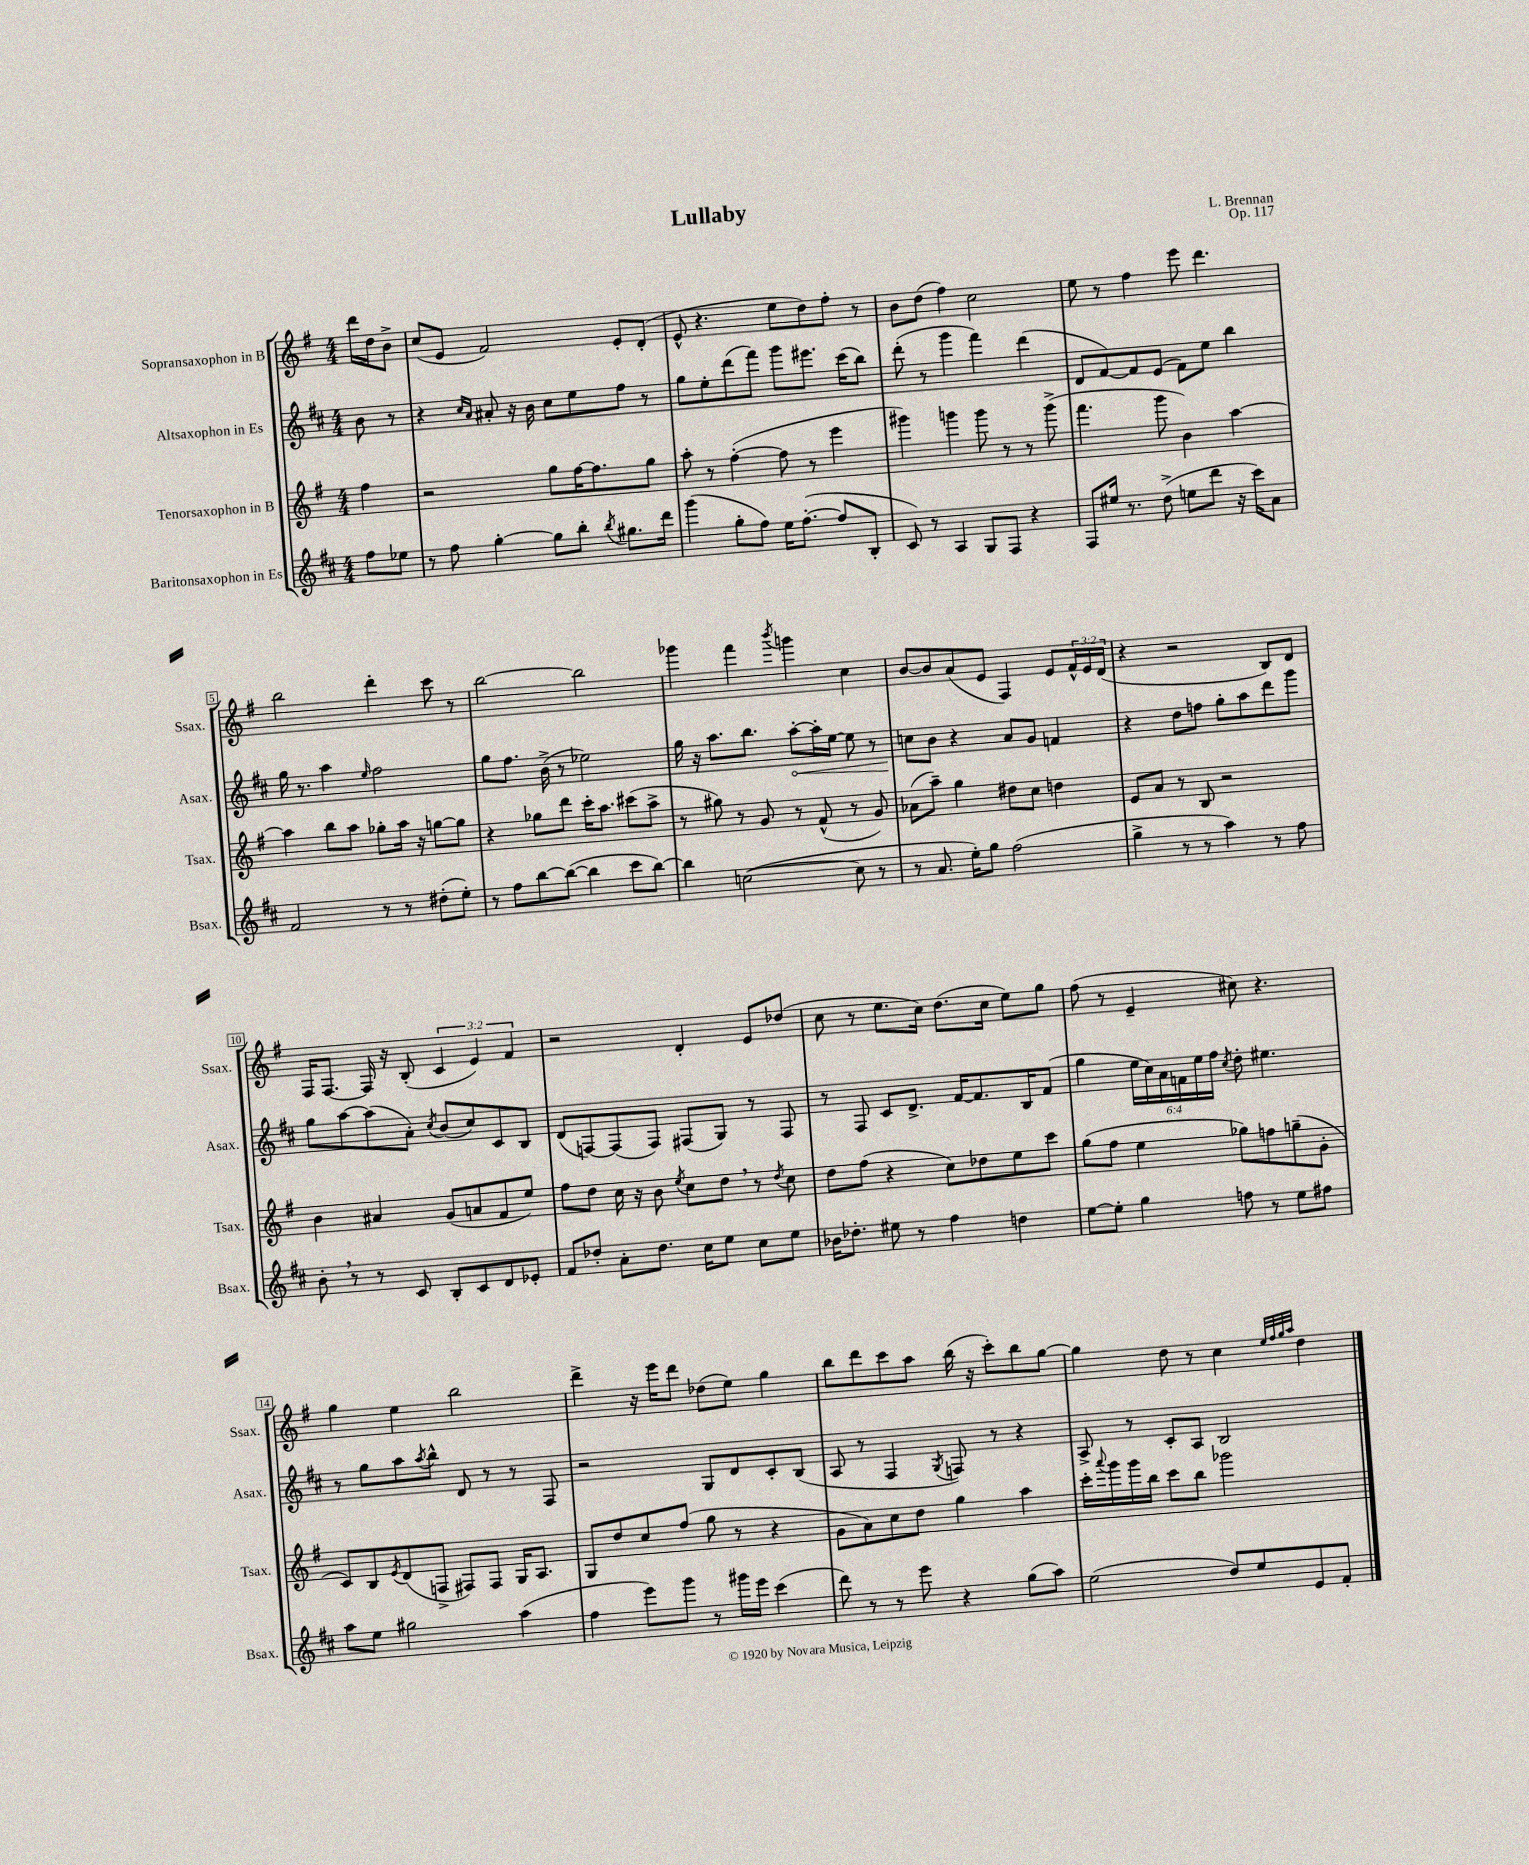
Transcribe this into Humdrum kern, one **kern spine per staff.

**kern	**kern	**kern	**dynam	**kern
*part4	*part3	*part2	*part2	*part1
*staff4	*staff3	*staff2	*staff2	*staff1
*I"Baritonsaxophon in Es	*I"Tenorsaxophon in B	*I"Altsaxophon in Es	*	*I"Sopransaxophon in B
*I'Bsax.	*I'Tsax.	*I'Asax.	*	*I'Ssax.
*clefG2	*clefG2	*clefG2	*	*clefG2
*k[f#c#]	*k[f#]	*k[f#c#]	*	*k[f#]
*M4/4	*M4/4	*M4/4	*	*M4/4
=	=	=	=	=
8ff#\L	4ff#\	8b\	.	16ddd\LL
.	.	.	.	16dd\J
8ee-X\J	.	8r	.	8b^\J
=1	=1	=1	=1	=1
8r	2r	4r	.	(8cc/L
8ff#\	.	.	.	8e/J
.	.	16qqcc#/LL	.	.
.	.	16qqa/JJ	.	.
[4gg'\	.	8a#X'/	.	2f#/)
.	.	16r	.	.
.	.	16b\	.	.
8gg\L]	8gg\L	8cc#\L	.	.
8bb'\J	[16ff#\K	8ee\	.	.
.	8.ff#\]	.	.	.
8qbb/	.	.	.	.
8.gg#X\L	.	8ff#\J	.	8e'/L
.	8gg\J	8r	.	(8d'/J
16ddd\Jk	.	.	.	.
=2	=2	=2	=2	=2
(4ggg\	8aa'\	8gg\L	.	8e^^/
.	8r	8ee'\	.	4.r
8gg'\L	([4ff#'\	(8ddd\	.	.
8ff#\J)	.	8fff#\J)	.	.
16ee\KL	8ff#\]	8ggg\L	.	8ee\L
([8.ff#'\J	.	.	.	.
.	8r	8.eee#X\J	.	8dd\)
8ff#/L]	4eee\	.	.	8ff#'\J
.	.	(16ccc#\KL	.	.
8B'/J	.	8bb\J)	.	8r
=3	=3	=3	=3	=3
8c#/)	4ggg#X\)	(8ddd'\	.	8b\L
8r	.	8r	.	(8dd\J
4A/	4gggn\	4ggg\	.	4ff#\)
8G/L	8ggg\	4fff#\)	.	2cc\
8F#/J	8r	.	.	.
4r	8r	(4ddd\	.	.
.	(8ggg^\	.	.	.
=4	=4	=4	=4	=4
8F#/L	4.fff#\	8d/L	.	8ee\
16ee#X/Jk	.	[8f#/)	.	8r
8.r	.	.	.	.
.	.	8f#/]	.	4ff#\
(8dd^\	8ggg\	(8e/J	.	.
8een\L	4b\)	8f#\L)	.	8eee\
8ddd\J	.	8ee\J	.	4.ddd\
16r	[4aa\	4bb\	.	.
16ccc#\KL)	.	.	.	.
8a\J	.	.	.	.
!!LO:LB:g=z
=5	=5	=5	=5	=5
2f#/	4aa\]	16gg\	.	2bb\
.	.	8.r	.	.
.	8bb\L	4aa\	.	.
.	8aa\J	.	.	.
.	.	16qqee/	.	.
8r	8gg-X'\L	2ff#\	.	4ddd'\
8r	16aa\Jk	.	.	.
.	16r	.	.	.
(8dd#X'\L	[8ggn\L	.	.	8ccc\
8ee'\J)	8gg\J]	.	.	8r
=6	=6	=6	=6	=6
8r	4r	8gg\L	.	[2bb\
8ff#\L	.	8.ff#\J	.	.
[8bb\	8gg-X\L	.	.	.
.	.	(16b^\	.	.
(8bb\J_	8ddd\J	8r	.	.
4bb\]	16ccc'\KL	2ee-X\)	.	2bb\]
.	8.aa\J	.	.	.
8ccc#\L	(8ccc#X\L	.	.	.
[8bb\J)	8aa^\J	.	.	.
=7	=7	=7	=7	=7
4bb\]	8r	16gg\	.	4ggg-X\
.	.	16r	.	.
.	8gg#X\)	8.aa\L	.	.
([2ccn\	8r	.	.	4fff#\
.	.	8.bb\J	.	.
.	8g/	.	.	.
.	.	.	.	8qbbb/
!	!	!	!LO:HP:b	!
.	8r	[8aa'\L	<	4gggn\
.	(8f#^^/	16aa'\L]	.	.
.	.	[16ee\JJ	.	.
8cc\]	8r	8ee\]	.	4cc\
8r	8g/)	8r	.	.
=8	=8	=8	=8	=8
8r	(8a-X\L	8ccn\L	.	[8b/L
8.a/	8aa~\J)	8b\J	[	8b/]
.	4gg\	4r	.	(8a/
16ee'\KL)	.	.	.	.
8gg\J	.	.	.	8e/J
(2ff#\	8dd#X\L	8a/L	.	4F#/)
.	8cc\J	8g/J	.	.
.	4ddn\	4fn/	.	8e/L
.	.	.	.	24f#^^/L
.	.	.	.	24e/
.	.	.	.	(24d/JJ
=9	=9	=9	=9	=9
4gg^\	8e/L	4r	.	4r
.	8a/J	.	.	.
8r	8r	8dd\L	.	2r
8r	8B/	8ffn\J	.	.
4aa\)	2r	8gg'\L	.	.
.	.	8aa\	.	.
8r	.	8ddd\	.	8B/L)
8ff#\	.	8ggg\J	.	8d/J
!!LO:LB:g=z
=10	=10	=10	=10	=10
8b',\	4b\	8gg\L	.	16F#/KL
.	.	.	.	[8.F#/J
8r	.	[8aa\	.	.
8r	4a#X/	(8aa\]	.	16F#/]
.	.	.	.	16r
8c#/	.	8a'\J)	.	(8B'/
.	.	8qcc#/	.	.
8B'/L	(8g/L	(8b/L	.	6c/
8c#/	8an/	8cc#/)	.	.
.	.	.	.	6e/)
8d/	8f#/	8c#/	.	.
.	.	.	.	6f#/
8e-X'/J	8ee/J)	8B/J	.	.
=11	=11	=11	=11	=11
8f#/L	8ff#\L	(8d/L	.	2r
8dd-X'/J	8dd\J	[8Fn/)	.	.
8a'\L	16cc\	(8F/]	.	.
.	16r	.	.	.
8.dd-\J	8b\	8F/J)	.	.
.	8qee/	.	.	.
.	8cc\L	(8F#X/L	.	4d'/
16cc#\KL	.	.	.	.
8ee\J	8dd,\J	8G/J)	.	.
8cc#\L	8r	8r	.	8e/L
.	8qdd/	.	.	.
8ee\J	8cc\	8F#/	.	(8dd-X/J
=12	=12	=12	=12	=12
16b-X\KL	8dd\L	8r	.	8cc\
8.dd-X'\J	.	.	.	.
.	(8ff#\J	8F#/	.	8r
8ee#X\	4r	8c#/L	.	8.ee\L
8r	.	8.d^/J	.	.
.	.	.	.	16cc\Jk)
4ff#\	8cc\L)	.	.	(8.dd\L
.	.	[16f#/KL	.	.
.	8dd-X\	8.f#/]	.	.
.	.	.	.	16cc\Jk
4ddn\	8ee\	.	.	8ee\L)
.	.	16B/K	.	.
.	8ccc\J	(8f#/J	.	8gg\J
=13	=13	=13	=13	=13
[8ee\L	(8gg\L	4gg\	.	(8ff#\
8ee'\J]	8ff#\J	.	.	8r
4gg\	4ee\	24ee\LL	.	4e~/
.	.	24cc#\)	.	.
.	.	24a\	.	.
.	.	24fn\	.	.
.	.	24ee\	.	.
.	.	24ff#\JJ	.	.
.	.	8qcc#/	.	.
8ffn\	8gg-X\L)	8dd'\	.	8cc#X\)
8r	8ffn\	4.ee#X\	.	4.r
8ee\L	(8ggn~\	.	.	.
8ff#X\J	8g'\J	.	.	.
!!LO:LB:g=z
=14	=14	=14	=14	=14
8aa\L	8c/L)	8r	.	4gg\
8ee\J	8B/	8gg\L	.	.
.	8qe/	.	.	.
2gg#X\	(8d/	8aa\	.	4ee\
.	.	8qaa/	.	.
.	8Fn^/J	8bb^^\J	.	.
.	8F#X/L)	8d/	.	2bb\
.	8F#/J	8r	.	.
(4aa\	16G/KL	8r	.	.
.	8.A/J	.	.	.
.	.	8F#/	.	.
=15	=15	=15	=15	=15
4ff#\	8G/L	2r	.	4ddd^\
.	8dd/	.	.	.
8eee\L)	8cc/	.	.	16r
.	.	.	.	16eee\KL
8ggg\J	(8ff#/J	.	.	8ddd\J
8r	8gg\	8G/L	.	(8dd-X\L
16ggg#X\LL	8r	8d/	.	8ee\J)
16eee\JJ	.	.	.	.
(4ccc#\	4r	8c#'/	.	4gg\
.	.	(8B/J	.	.
=16	=16	=16	=16	=16
8ddd\)	8g\L	8A/	.	8bb\L
8r	8a\)	8r	.	8ddd\
8r	8cc\	4F#/	.	8ccc\
8eee\	8dd\J	.	.	8aa\J
.	.	8qG/	.	.
4r	4gg\	8Fn/)	.	(16bb\
.	.	.	.	16r
.	.	8r	.	8ccc'\L)
(8gg\L	4aa\	4r	.	8bb\
8aa\J)	.	.	.	[8gg\J
=17	=17	=17	=17	=17
(2ee\	16ccc'\LL	8A^/	.	4gg\]
.	8qqaaa/	.	.	.
.	16ggg\	.	.	.
.	16ggg\	8r	.	.
.	16bb\JJ	.	.	.
.	8ccc\L	8c#'/L	.	8dd\
.	8bb\J	8A/J	.	8r
8dd/L)	2ggg-X\	2B/	.	4cc\
8ee/	.	.	.	.
.	.	.	.	32qqee/LLL
.	.	.	.	32qqff#/
.	.	.	.	32qqgg/
.	.	.	.	32qqaa/JJJ
8e/	.	.	.	4dd\
8f#'/J	.	.	.	.
==	==	==	==	==
*-	*-	*-	*-	*-
